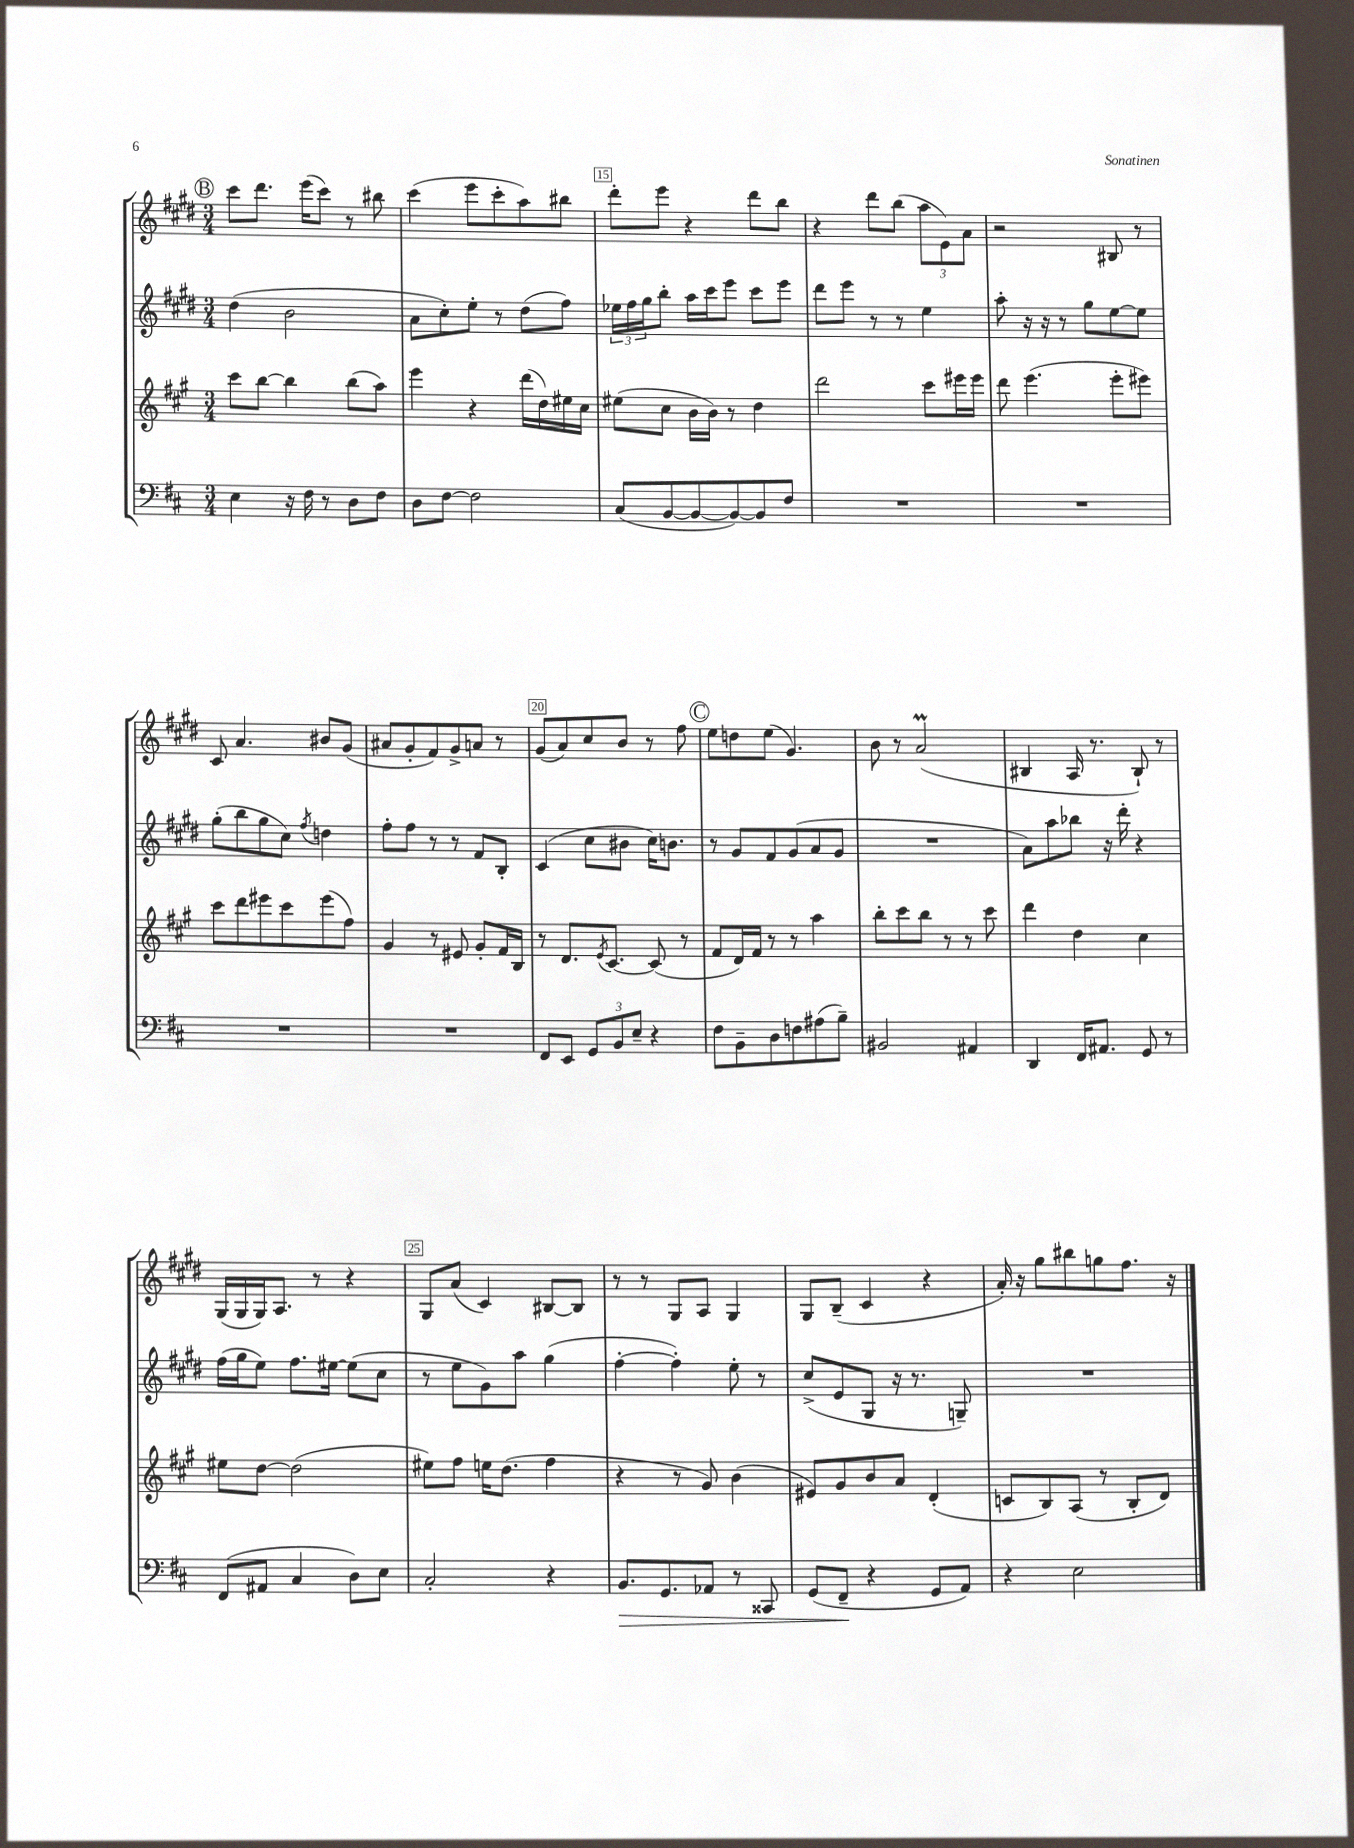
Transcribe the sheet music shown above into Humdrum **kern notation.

**kern	**kern	**kern	**kern
*staff4	*staff3	*staff2	*staff1
*clefF4	*clefG2	*clefG2	*clefG2
*k[f#c#]	*k[f#c#g#]	*k[f#c#g#d#]	*k[f#c#g#d#]
*M3/4	*M3/4	*M3/4	*M3/4
4E	8ccc#	(4dd#	8ccc#
.	[8bb	.	8.ddd#
16r	4bb]	2b	.
16F#	.	.	(16eee
8r	.	.	8ccc#)
8D	(8bb	.	8r
8F#	8aa)	.	8bb#
=	=	=	=
8D	4eee	8a	(4ccc#
[8F#	.	8cc#')	.
2F#]	4r	8ee'	8eee
.	.	8r	8ccc#'
.	(16ddd	(8dd#	8aa)
.	16dd)	.	.
.	16ee#	8ff#)	8bb#
.	16cc#	.	.
=	=	=	=
(8C#	(8ee#	24ee-	8ddd#'
.	.	24ff#	.
.	.	24gg#	.
[8BB	8cc#	8bb'	8eee
8BB_	16b	16aa	4r
.	16b)	16ccc#	.
8BB_)	8r	8eee	.
8BB]	4dd	8ccc#	8ddd#
8F#	.	8eee	8bb
=	=	=	=
2.r	2ddd	8ddd#	4r
.	.	8eee	.
.	.	8r	8ddd#
.	.	8r	(8bb
.	8ccc#	4ee	12aa
.	.	.	12e)
.	16eee#	.	.
.	.	.	12a
.	16eee#	.	.
=	=	=	=
2.r	8ddd	8aa'	2r
.	(4.eee	16r	.
.	.	16r	.
.	.	8r	.
.	.	8gg#	.
.	8eee'	[8ee	8B#
.	8eee#)	8ee]	8r
=	=	=	=
2.r	8ccc#	(8gg#'	8c#
.	8ddd	8bb	4.a
.	8eee#	8gg#	.
.	8ccc#	8cc#)	.
.	.	8qff#	.
.	(8eee#	4dd	8b#
.	8ff#)	.	(8g#
=	=	=	=
2.r	4g#	8ff#'	8a#
.	.	8ff#	8g#'
.	8r	8r	8f#)
.	8e#	8r	8g#^
.	8g#'	8f#	8a
.	16f#	8B'	8r
.	16B	.	.
=	=	=	=
8FF#	8r	(4c#	(8g#
8EE	8.d	.	8a)
12GG	.	8cc#	8cc#
.	8qe	.	.
.	[8.c#	.	.
12BB	.	.	.
.	.	8b#	8b
12E~	.	.	.
4r	(8c#]	16cc#)	8r
.	.	8.b	.
.	8r	.	8ff#
=	=	=	=
8F#	8f#	8r	8ee
8BB~	16d)	8g#	8dd
.	16f#	.	.
8D	8r	8f#	(8ee
8F	8r	(8g#	4.g#)
(8A#	4aa	8a	.
8B~)	.	8g#	.
=	=	=	=
2BB#	8bb'	2.r	8b
.	8ccc#	.	8r
.	8bb	.	(2a
.	8r	.	.
4AA#	8r	.	.
.	8ccc#	.	.
=	=	=	=
4DD	4ddd	8a)	4B#
.	.	8aa	.
16FF#	4dd	8bb-	16A
8.AA#	.	.	8.r
.	.	16r	.
.	.	16ddd#'	.
8GG	4cc#	4r	8B#`)
8r	.	.	8r
=	=	=	=
(8FF#	8ee#	(16ff#	(16G#
.	.	16gg#	16G#
8AA#	[8dd	8ee)	16G#)
.	.	.	8.A
4C#	(2dd]	8.ff#	.
.	.	.	8r
.	.	[16ee#	.
8D)	.	(8ee#]	4r
8E	.	8cc#	.
=	=	=	=
2C#'	8ee#)	8r	8G#
.	8ff#	8ee	(8a
.	16ee	8g#)	4c#)
.	(8.dd	.	.
.	.	8aa	.
4r	4ff#	(4gg#	[8B#
.	.	.	8B#]
=	=	=	=
8.BB	4r	[4ff#'	8r
.	.	.	8r
8.GG	.	.	.
.	8r	4ff#'])	8G#
8AA-	8g#)	.	8A
8r	(4b	8ee'	4G#
8CC##	.	8r	.
=	=	=	=
(8GG	8e#)	(8cc#^	8G#
8FF#~	8g#	8e	(8B~
4r	8b	8G#	4c#
.	8a	16r	.
.	.	8.r	.
8GG	(4d'	.	4r
8AA)	.	8G~)	.
=	=	=	=
4r	8c	2.r	16a')
.	.	.	16r
.	8B)	.	8gg#
2E	(8A	.	8bb#
.	8r	.	8gg
.	8B'	.	8.ff#
.	8d)	.	.
.	.	.	16r
==	==	==	==
*-	*-	*-	*-
